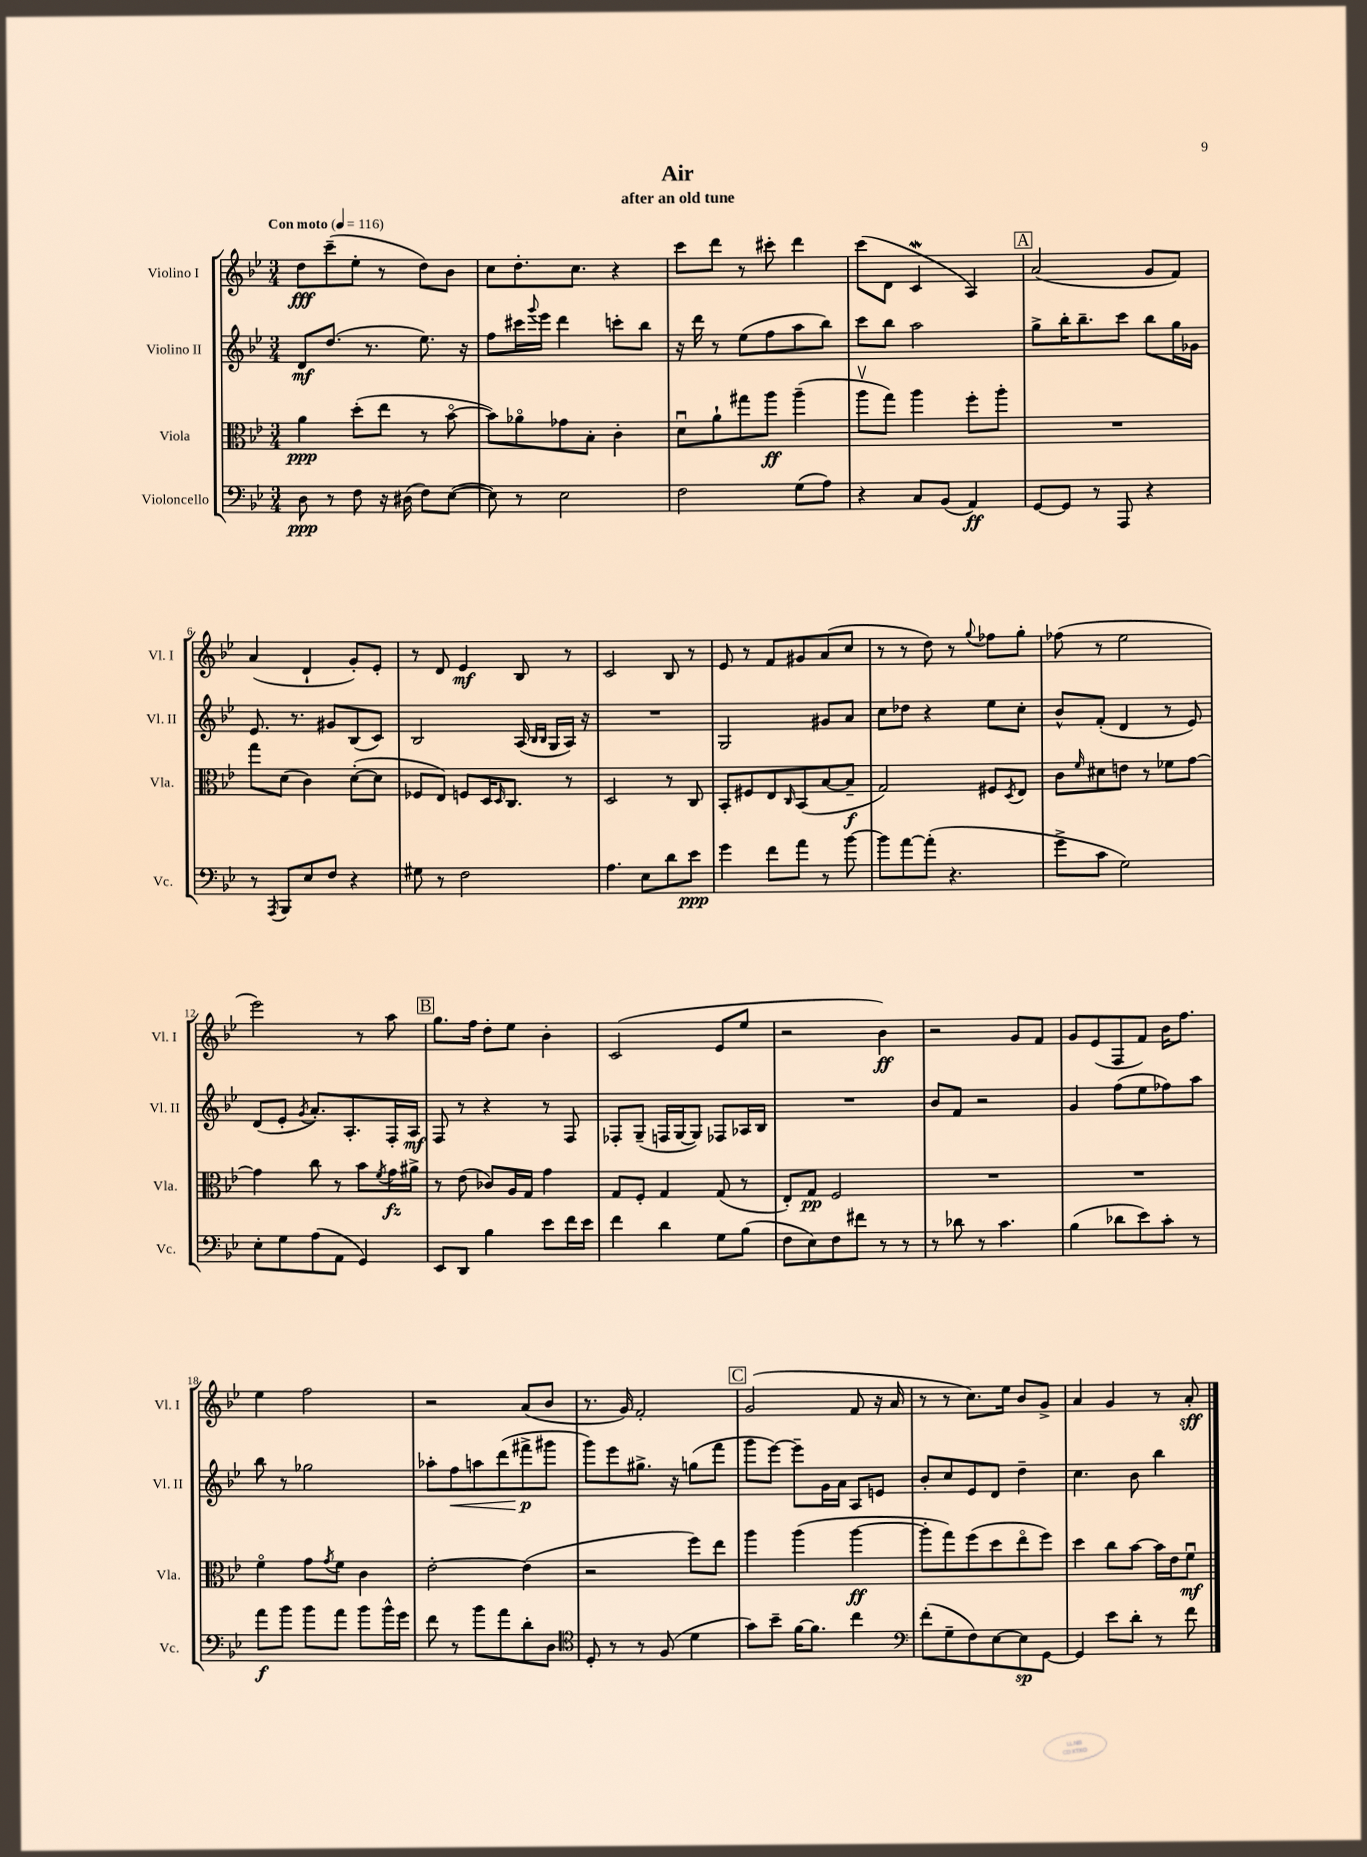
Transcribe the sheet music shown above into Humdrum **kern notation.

**kern	**kern	**kern	**kern
*staff4	*staff3	*staff2	*staff1
*clefF4	*clefC3	*clefG2	*clefG2
*k[b-e-]	*k[b-e-]	*k[b-e-]	*k[b-e-]
*M3/4	*M3/4	*M3/4	*M3/4
*MM116	*MM116	*MM116	*MM116
8D	4a	8d	8dd
8r	.	(8.dd	(8ccc~
8F	(8dd'	.	8ee-'
.	.	8.r	.
16r	8ee-	.	8r
(16D#	.	.	.
8F)	8r	8.ee-)	8dd)
([8E-	[8b-o	.	8b-
.	.	16r	.
=	=	=	=
8E-])	8b-])	8ff	8cc
8r	8a-o	16ccc#	8.dd'
.	.	8qqggg	.
.	.	16eee-	.
2E-	8g-	4ddd	.
.	.	.	8.cc
.	8B-'	.	.
.	4c'	8ccc'	4r
.	.	8bb-	.
=	=	=	=
2F	8du	16r	8ccc
.	.	16ddd	.
.	8a`	8r	8ddd
.	8gg#	(8ee-	8r
.	8aa	8ff	8ccc#'
(8G	(4aa~	8aa	4ddd
8A)	.	8bb-)	.
=	=	=	=
4r	8aav	8ccc	(8ccc
.	8gg)	8bb-	8d
8C	4aa	2aa	4c
(8BB-	.	.	.
4AA)	8ff'	.	4A)
.	8aa'	.	.
=	=	=	=
[8GG	2.r	8gg^	(2a
8GG]	.	16bb-'	.
.	.	8.bb-~	.
8r	.	.	.
8AAA	.	8ccc	.
4r	.	8bb-	8g
.	.	16gg	8f)
.	.	16g-	.
=	=	=	=
8r	8gg	8.e-	(4a
8qAAA	.	.	.
8BBB-	(8d	.	.
.	.	8.r	.
8E-	4c)	.	4d`
8F	.	8g#	.
4r	([8d'	(8B-	8g')
.	8d]	8c)	8e-'
=	=	=	=
8G#	8F-	2B-	8r
8r	8E-)	.	8d
2F	8F	.	4e-
.	16D	.	.
.	16qqD	.	.
.	8.C	.	.
.	.	(16A	8B-
.	.	16qqB-	.
.	.	16qqB-	.
.	.	16G	.
.	8r	16A)	8r
.	.	16r	.
=	=	=	=
4.A	2D	2.r	2c
8E-	.	.	.
8d	8r	.	8B-
8e-	8C	.	8r
=	=	=	=
4g	8BB-'	2G	8e-
.	8F#	.	8r
8f	8E-	.	8f
.	16qqC	.	.
8a	(8BB-	.	8g#
8r	[8B-	8g#	(8a
[8b-	8B-~]	8a	8cc
=	=	=	=
8b-]	2G)	8cc	8r
[8a	.	8dd-	8r
(8a']	.	4r	8dd)
4.r	.	.	8r
.	.	.	8qqgg
.	8F#	8ee-	8ff-
.	8qD	.	.
.	8E-	8cc'	8gg'
=	=	=	=
8g^	8c	8b-^^	(8ff-
.	16qqf	.	.
8c	8d#	(8f'	8r
2G)	8e	4d	2ee-
.	8r	.	.
.	8f-	8r	.
.	[8g	8e-)	.
=	=	=	=
8E-'	4g]	(8d	2eee-)
8G	.	8e-'	.
.	.	8qg	.
(8A	8cc	8.a')	.
8AA	8r	.	.
.	.	8.A'	.
4GG)	8b-	.	8r
.	8qf	.	.
.	16g	16F'	8aa
.	16a#^	16A	.
=	=	=	=
8EE-	8r	8F	8.gg
8DD	(8e-	8r	.
.	.	.	16ff
4B-	8c-)	4r	8dd'
.	16A	.	8ee-
.	16G	.	.
8e-	4g	8r	4b-'
16f	.	8F	.
16e-	.	.	.
=	=	=	=
4f	8G	8F-'	(2c
.	8F'	(8G~	.
4d	4G	16F	.
.	.	[16G	.
.	.	8G])	.
8G	(8G	8F-	8e-
(8B-	8r	16A-	8ee-
.	.	16B-	.
=	=	=	=
8F	8E-')	2.r	2r
8E-)	8G	.	.
8F	2F	.	.
8f#	.	.	.
8r	.	.	4b-)
8r	.	.	.
=	=	=	=
8r	2.r	8b-	2r
8d-	.	8f	.
8r	.	2r	.
4.c	.	.	.
.	.	.	8g
.	.	.	8f
=	=	=	=
(4B-	2.r	4g	8g
.	.	.	(8e-
8d-	.	(8ff	8F
8e-)	.	8ee-	8f)
8c'	.	8ff-)	16b-
.	.	.	8.ff
8r	.	8aa	.
=	=	=	=
8a	4fo	8bb-	4ee-
8b-	.	8r	.
8b-	8g	2gg-	2ff
.	8qg	.	.
8a	8f	.	.
8b-	4c	.	.
16b-^^	.	.	.
16g	.	.	.
=	=	=	=
8f	[2e-'	8aa-'	2r
8r	.	8ff	.
8b-	.	8aa	.
8a	.	(8ddd	.
8d'	(4e-]	8fff#^	(8a
8D	.	8ggg#	8b-
=	=	=	=
*clefC4	*	*	*
8D'	2r	8ggg)	8.r
8r	.	8eee-	.
.	.	.	16g)
8r	.	8.gg#^	2f'
(8F	.	.	.
.	.	16r	.
4d	8ff)	(8gg	.
.	8ee-	8fff	.
=	=	=	=
8g)	4aa	8ggg	(2g
8b-~	.	[8eee-)	.
[16f	(4aa	8eee-~]	.
8.f]	.	.	.
.	.	16g	.
.	.	16a	.
4cc	[4aa	8A	8f
.	.	8e	16r
.	.	.	16a
=	=	=	=
*clefF4	*	*	*
(8f'	8aa']	8b-'	8r
8G~	8gg)	8cc	8r
8F)	(8ff	8e-	8.cc)
[8E-	8dd	8d	.
.	.	.	16ee-
8E-]	8ee-o	4dd~	8b-
[8GG	8ff)	.	8g^
=	=	=	=
4GG]	4dd	4.cc	4a
8e-	8cc	.	4g
8d'	[8b-	8b-	.
8r	16b-]	4bb-	8r
.	16e-	.	.
8f	8fu	.	8a'
==	==	==	==
*-	*-	*-	*-
